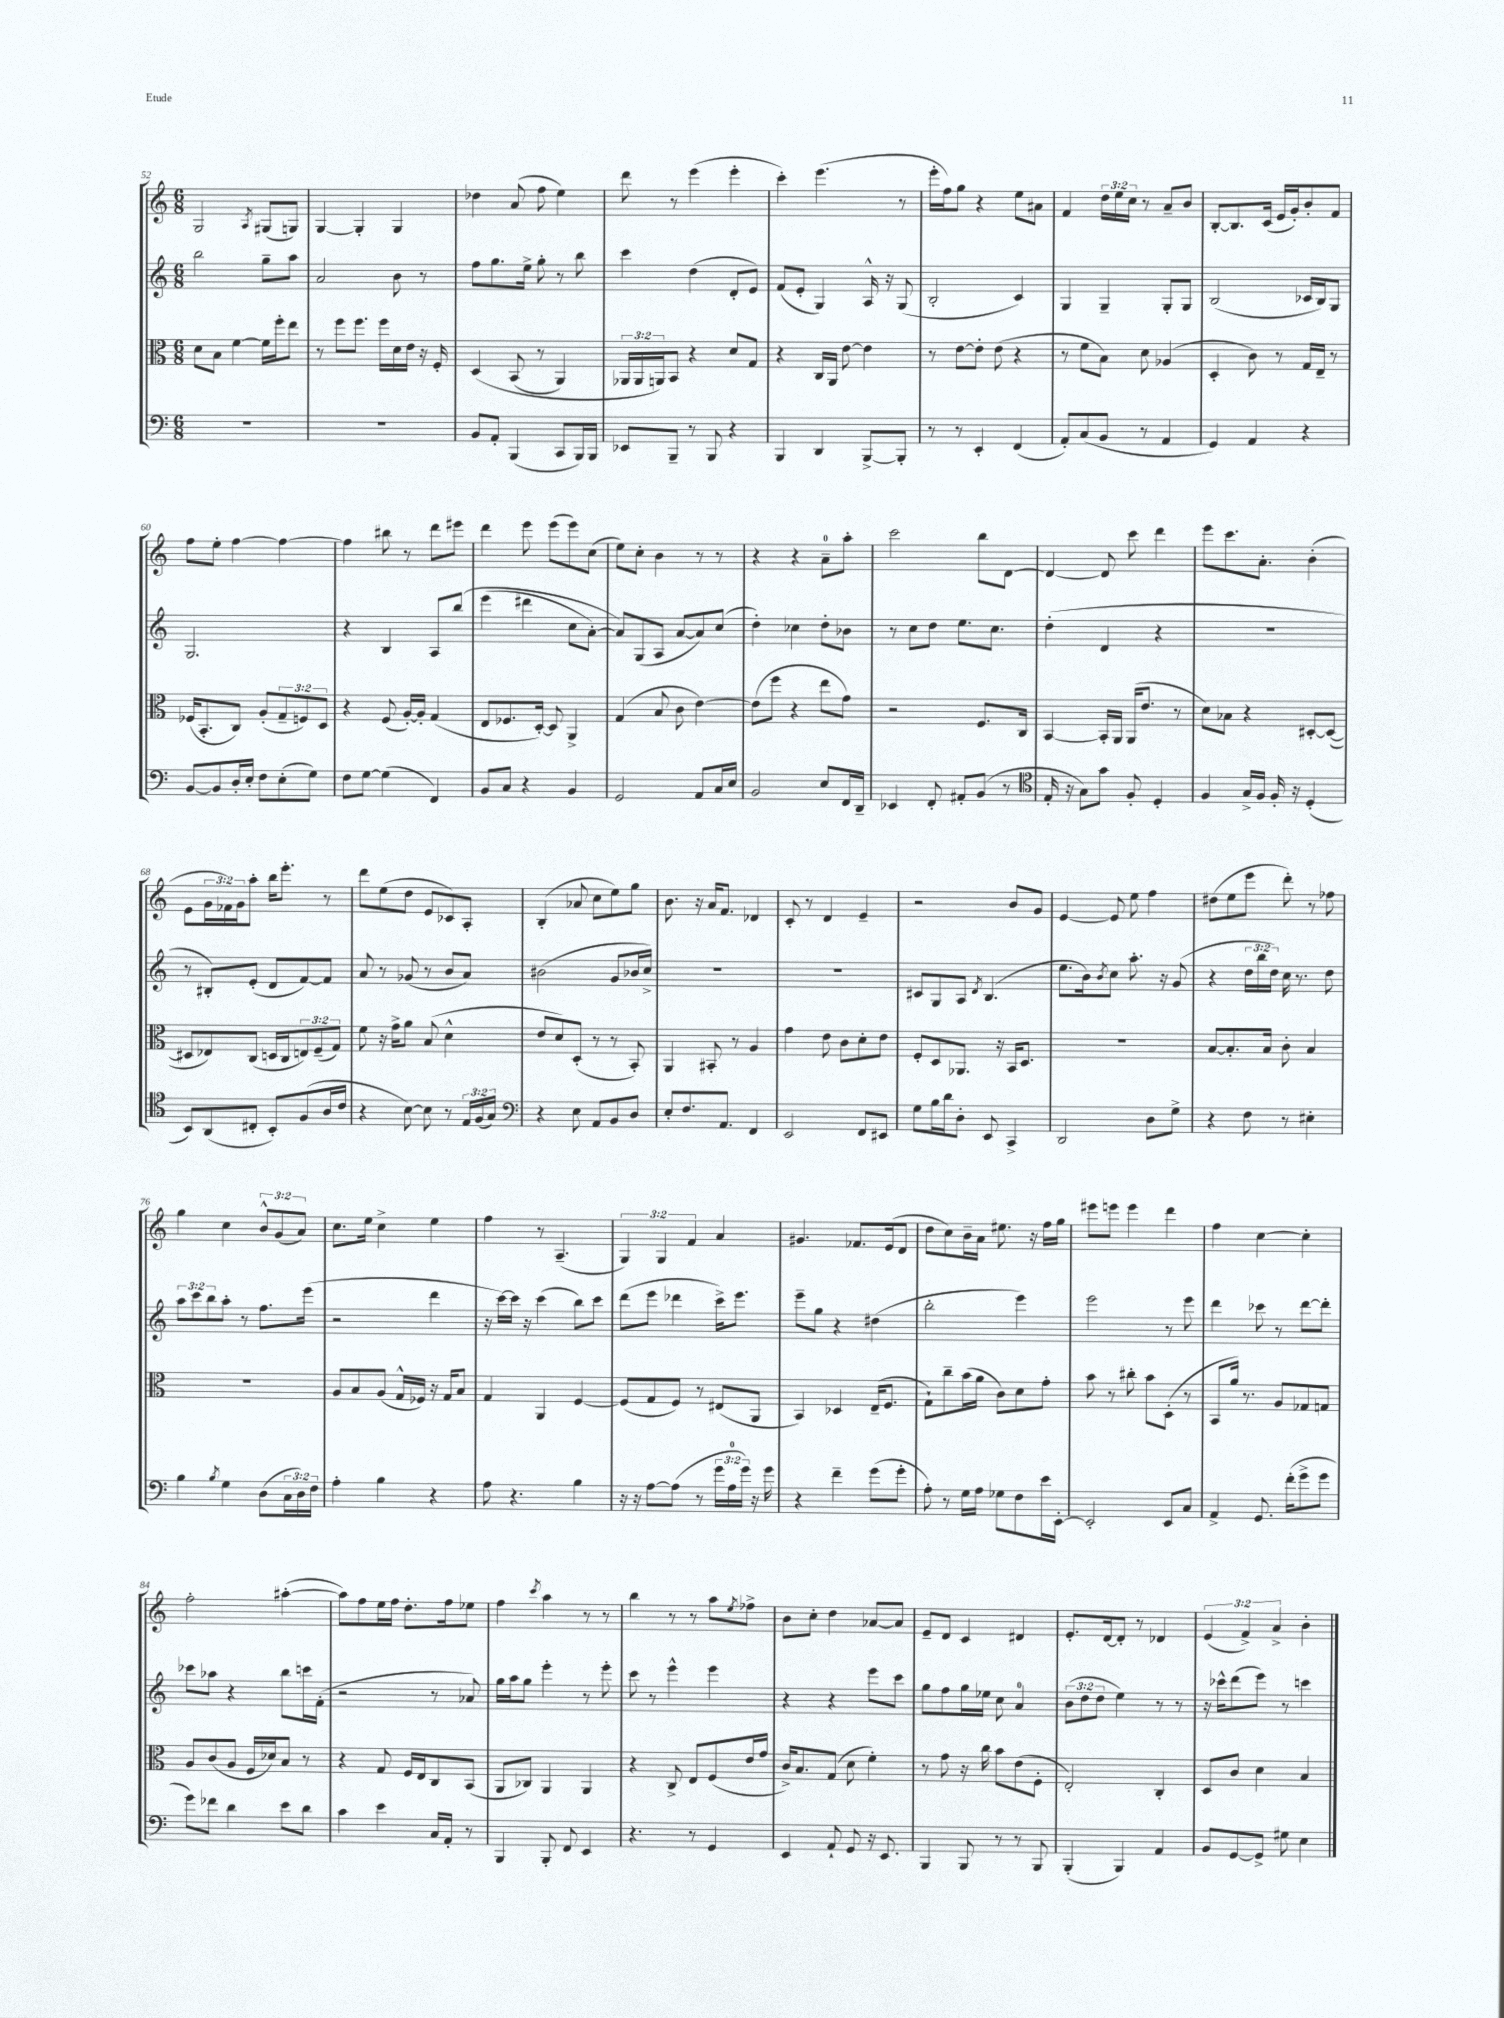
<<
\new StaffGroup <<
\new Staff = "s0" {
    \clef treble \key c \major \numericTimeSignature \time 6/8 \override Staff.TupletNumber.text = #tuplet-number::calc-fraction-text
    g2 \acciaccatura { a8 } gis8( g8) |
    g4~ g4-. g4 |
    des''4 a'8( f''8 e''4) |
    d'''8 r8 e'''4( e'''4-. |
    c'''4-.) e'''4.( r8 |
    e'''16-. f''16) g''8 r4 e''8 ais'8 |
    f'4 \tuplet 3/2 { d''16 e''16 c''16 } r8 a'8-- b'8 |
    b8~-. b8. c'16( e'16 g'16-.) b'8-. f'8 |
    f''8 e''8-. f''4~ f''4~ |
    f''4 bis''8 r8 d'''8 eis'''8 |
    d'''4 e'''8 e'''8( e'''8) c''8( |
    e''8) c''8-. b'4 r8 r8 |
    r4 r4 a'8-0-- a''8-. |
    c'''2 b''8 d'8~ |
    d'4~ d'8 c'''8 d'''4 |
    e'''8 c'''8. a'8.-. b'4-.( |
    e'8 \tuplet 3/2 { g'16 fes'16) g'16 } a''8-. b''16 e'''8.-. r8 |
    d'''8 e''8( d''8 e'8 ces'8) a8-. |
    b4-.( aes'8 c''8 e''8) g''8 |
    b'8. r16 a'16 f'8. des'4 |
    c'8-. r8 d'4 e'4-- |
    r2 b'8 g'8 |
    e'4~ e'8 e''8 f''4 |
    dis''8( e''8 e'''8 d'''8-.) r8 fes''8 |
    g''4 c''4 \tuplet 3/2 { b'8-^ g'8( a'8) } |
    c''8. e''16 c''4-> e''4 |
    f''4 r8 a4.--( |
    \tuplet 3/2 { g4) g4 f'4 } a'4 |
    gis'4. fes'8. e'16( d'8 |
    d''8 c''8) b'16-- a'16 eis''8. r16 f''16 g''16 |
    eis'''8 e'''8 e'''4 d'''4 |
    f''4 c''4~ c''4-. |
    f''2-. ais''4~-.( |
    ais''8) f''8 e''16 f''16 d''8.-. f''16 ees''8 |
    f''4 \acciaccatura { c'''8 } a''4 r8 r8 |
    b''4 r8 r8 a''8 \acciaccatura { e''8 } fes''8-> |
    b'8 c''8-. d''4 aes'8~ aes'8 |
    e'8-- d'8 c'4 dis'4 |
    e'8.-. d'16~ d'8-. r8 des'4 |
    \tuplet 3/2 { e'4( f'4->) a'4-> } b'4-. \bar "|." |
}
\new Staff = "s1" {
    \clef treble \key c \major \numericTimeSignature \time 6/8 \override Staff.TupletNumber.text = #tuplet-number::calc-fraction-text
    b''2 g''8-- a''8 |
    a'2 b'8 r8 |
    f''8 g''8. e''16-> g''8-. r8 b''8 |
    c'''4 d''4( d'8-. e'8) |
    f'8( e'8-. g4) a16-^ r16 g8( |
    b2-. c'4) |
    g4 g4-- g8-. g8 |
    b2( ces'16 b16) g8 |
    g2. |
    r4 b4 a8 b''8\( |
    e'''4( dis'''4 c''8 a'8~-.) |
    a'8\) g8( a8 a'8~ a'8) c''8( |
    d''4-.) ces''4 d''8-. bes'8 |
    r8 c''8 d''8 e''8. c''8. |
    d''4-.( d'4 r4 |
    R2. |
    r8 bis8-.) e'8-.( d'8 f'8~) f'8 |
    a'8 r8 ges'8( r8 b'8 a'8) |
    bis'2( g'8 bes'16 c''16->) |
    R2. |
    R2. |
    cis'8 g8 a8 \acciaccatura { d'8 } b4.( |
    e''8. b'16) \acciaccatura { b'8 } c''8 a''8.-. r16 g'8( |
    r4 \tuplet 3/2 { d''16 b''16 d''16) } c''16 r8. d''8 |
    \tuplet 3/2 { a''8 c'''8 b''8 } a''8-. r8 f''8. e'''16( |
    r2 d'''4 |
    r16 c'''16~) c'''16 r16 c'''4( b''8) c'''8 |
    d'''8( e'''8 des'''4 c'''16->) e'''8. |
    e'''8-- g''8 r4 dis''4( |
    b''2-. e'''4) |
    e'''2 r8 e'''8 |
    d'''4 ces'''8 r8 d'''8~ d'''8-. |
    ces'''8 aes''8 r4 b''8 c'''16 f'16-.( |
    r2 r8 aes'8) |
    g''16 a''16 g''8 e'''4-. r8 e'''8-. |
    c'''8 r8 e'''4-^ e'''4 |
    r4 r4 e'''8 c'''8 |
    g''8 f''8 g''16 ees''16 c''8 a'4-0 |
    \tuplet 3/2 { b'8( d''8 d''8 } e''4) r8 r8 |
    r16 ces'''16-^ d'''8( e'''8) r8 c'''4 \bar "|." |
}
\new Staff = "s2" {
    \clef alto \key c \major \numericTimeSignature \time 6/8 \override Staff.TupletNumber.text = #tuplet-number::calc-fraction-text
    d'8 b8 f'4~ f'16 f''16-. e''8 |
    r8 f''8 f''8. f''16 d'16 e'16 r16 f16-. |
    d4\( b,8( r8 a,4) |
    \tuplet 3/2 { aes,16 aes,16 a,16\) } b,8 r4 d'8 g8 |
    r4 c16 a,16 e'8~ e'4 |
    r8 e'8~ e'8-. e'8( r4 |
    r8 f'8 b8) d'8 aes4( |
    d4-. c'8) r8 g16 e16-- r8 |
    fes16( b,8.-. c8) a8-.( \tuplet 3/2 { g8-- f8) d8 } |
    r4 f8( a16~-.) a16-. g4( |
    e8 fes8. d16~-.) d8 a,4-> |
    g4( b8 c'8 e'4~) |
    e'8( f''8 r4 e''8 g'8) |
    r2 f8. c16 |
    b,4~ b,16-. a,16 a,16( e'8. r8 |
    d'8) bes8 r4 dis8~-. dis8~( |
    dis8 ees8) c8( d16 c16 \tuplet 3/2 { e8) f8--( g8) } |
    f'8 r16 g'16-> a'8 b8( d'4-^ |
    e'8 d'8) d8-.( r8 r8 b,8-.) |
    a,4 bis,8-. r8 a4 |
    g'4 e'8 c'8 d'8-. e'8 |
    f8-. d8 aes,8. r16 b,16 d8. |
    R2. |
    b8~ b8.-. b16 c'8-. b4 |
    R2. |
    a8 b8 a8( g16-^ fes16) r16 g16 b8 |
    g4 a,4 f4~ |
    f8( g8 f8) r8 eis8( a,8 |
    b,4) des4 e16--( f8. |
    g8-!) c''8-- b'16( a'16 c'8) d'8 g'8-. |
    b'8 r8 cis''8-. b'8 d8-.( r8 |
    b,8 a'16) r8. a8 ges8 g8 |
    a8 c'8( a8 f16 des'16) b8 r8 |
    r4 g8 f16 e16 c8 b,8( |
    a,8 ces8) a,4 a,4 |
    r4 c8-> e8 f8( e'16 g'16 |
    c'16->) b8. g8( d'8 f'4-.) |
    r8 g'8 r16 c''16 b'8 e'8( f8-. |
    e2-.) c4-. |
    d8 c'8 d'4 b4 \bar "|." |
}
\new Staff = "s3" {
    \clef bass \key c \major \numericTimeSignature \time 6/8 \override Staff.TupletNumber.text = #tuplet-number::calc-fraction-text
    R2. |
    R2. |
    b,8 a,8-. b,,4( c,8 b,,16) b,,16 |
    ees,8 b,,8-- r8 b,,8 r4 |
    b,,4 d,4 b,,8~-> b,,8-. |
    r8 r8 e,4-. f,4( |
    a,8-.) c8( b,8 r8 a,4 |
    g,4) a,4 r4 |
    b,8~ b,8 d16-. e16-. f8 e8-.( g8) |
    f8 g8~ g4( f,4) |
    b,8 c8 r4 b,4 |
    g,2 a,8 c16 e16 |
    b,2 e8 f,16 d,16-- |
    ees,4 f,8-. ais,8-. b,8( r8 |
    \clef tenor e16-. r16 g8) g'8 f8-. d4-. |
    f4 g16-> f16 f16-. r16 d4-.( |
    b,8) a,8( cis8-. b,8-.) f8( a16 c'16 |
    r4 b8~) b8 r8 \tuplet 3/2 { e16 f16( g16) } |
    \clef bass r4 e8 a,8 b,8 d8 |
    e8-. f8. a,8. f,4 |
    e,2 f,8 eis,8 |
    g8 b16 d'16 d8-. e,8 c,4-> |
    d,2 d8 g8-> |
    r4 f8 r8 eis4-. |
    b4 \acciaccatura { b8 } g4 d8( \tuplet 3/2 { c16 d16) f16 } |
    a4-. b4 r4 |
    a8 r4. b4 |
    r16 r16 a8~ a8( r8 \tuplet 3/2 { g'16 a16-0 g'16) } r16 g'16 |
    r4 f'4-- g'8( g'8-. |
    a8-.) r8 g16 a16 ges8 f8 e'16 e,16~-. |
    e,2-. e,8 c8 |
    a,4-> g,8. f'16-.( g'8-> g'8 |
    g'8) fes'8 d'4 e'8 d'8 |
    c'4 e'4 c16 a,16-. r8 |
    b,,4 b,,8-. f,8 e,4 |
    r4. r8 g,4 |
    e,4 a,8-! g,8 r16 e,8. |
    b,,4 b,,8 r8 r8 b,,8 |
    b,,4-.( b,,4) a,4 |
    b,8 g,8~ g,8-> gis8 e4 \bar "|." |
}
>>
>>
\layout { \context { \Score currentBarNumber = #52 } }
